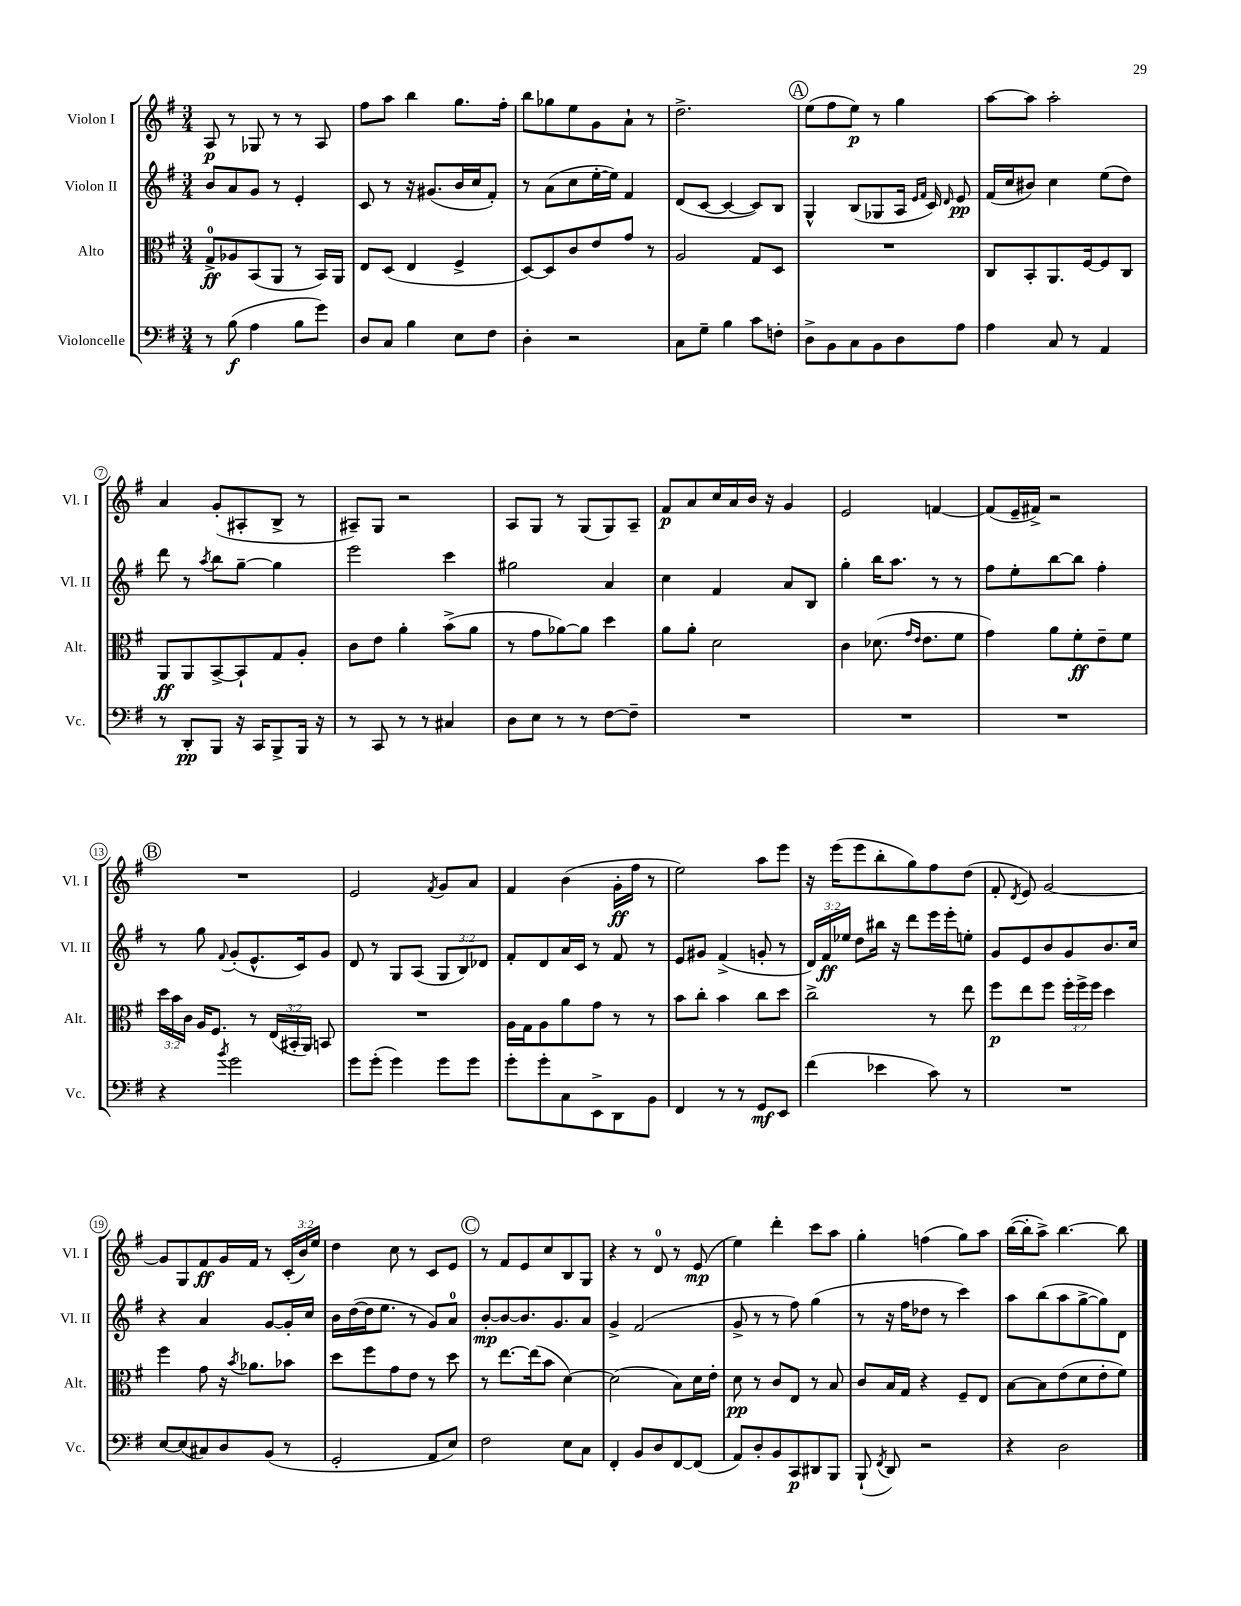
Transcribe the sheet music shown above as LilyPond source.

<<
\new StaffGroup <<
\new Staff = "s0" \with { instrumentName = "Violon I" shortInstrumentName = "Vl. I" } {
    \clef treble \key g \major \numericTimeSignature \time 3/4 \override Staff.TupletNumber.text = #tuplet-number::calc-fraction-text
    \autoBeamOff a8\p r8 ges8 r8 r8 a8 |
    fis''8[ a''8] b''4 g''8.[ fis''16]-. |
    b''8[ ges''8 e''8 g'8 a'8]-! r8 |
    d''2.-> |
    \mark \markup { \circle "A" } e''8[( fis''8 e''8]\p) r8 g''4 |
    a''8[~ a''8] a''2-. |
    a'4 g'8[-.( ais8-. b8]-> r8 |
    ais8[--) g8] r2 |
    a8[ g8] r8 g8[( g8) a8]-- |
    fis'8[\p a'8 c''16 a'16 b'16] r16 g'4 |
    e'2 f'4~ |
    f'8[( e'16-- fis'16]->) r2 |
    \mark \markup { \circle "B" } R2. |
    e'2 \acciaccatura { fis'8 } g'8[ a'8] |
    fis'4 b'4( g'16[-.\ff fis''16] r8 |
    e''2) a''8[ e'''8] |
    r16 e'''16[( e'''8 b''8-. g''8) fis''8 d''8]( |
    fis'8-. \acciaccatura { d'8 } e'8) g'2~ |
    g'8[ g8 fis'8\ff g'16 fis'16] r8 \tuplet 3/2 { c'16[-.( b'16) e''16] } |
    d''4 c''8 r8 c'8[ e'8] |
    \mark \markup { \circle "C" } r8 fis'8[ e'8 c''8 b8 g8] |
    r4 r8 d'8-0 r8 e'8\mp( |
    e''4) d'''4-. c'''8[ a''8] |
    g''4-. f''4( g''8[) a''8] |
    b''16[~( b''16-. a''8]->) b''4.~ b''8 \bar "|." |
}
\new Staff = "s1" \with { instrumentName = "Violon II" shortInstrumentName = "Vl. II" } {
    \clef treble \key g \major \numericTimeSignature \time 3/4 \override Staff.TupletNumber.text = #tuplet-number::calc-fraction-text
    \autoBeamOff b'8[ a'8 g'8] r8 e'4-. |
    c'8 r8 r16 gis'8.[( b'16 c''16 fis'8]-.) |
    r8 a'8[( c''8 e''16~-. e''16]) fis'4 |
    d'8[( c'8]~ c'4~ c'8[) b8] |
    \mark \markup { \circle "A" } g4-^ b8[( ges8 a16] \grace { e'16[ fis'16] } c'16) \grace { d'16 } e'8\pp |
    fis'16[( c''16 bis'8]) c''4 e''8[( d''8]) |
    d'''8 r8 \acciaccatura { a''8 } b''8[ g''8]~-- g''4 |
    e'''2 c'''4 |
    gis''2 a'4 |
    c''4 fis'4 a'8[ b8] |
    g''4-. b''16[ a''8.] r8 r8 |
    fis''8[ e''8-. b''8~ b''8] fis''4-. |
    \mark \markup { \circle "B" } r8 g''8 \appoggiatura { fis'8 } g'8[-.( e'8.-^ c'16) g'8] |
    d'8 r8 g8[ a8]( \tuplet 3/2 { g8[ b8) des'8] } |
    fis'8[-. d'8 a'16 c'16] r8 fis'8 r8 |
    e'8[ gis'8] fis'4->( g'8-. r8 |
    \tuplet 3/2 { d'16[) fis'16\ff ees''16] } d''8[ bis''16] r16 d'''8[ e'''16 e'''16-. e''8]-. |
    g'8[ e'8 b'8 g'8 b'8. c''16] |
    r4 a'4 g'8[~ g'16-. c''16] |
    b'16[ d''16~( d''16 e''8.] r8 g'8[) a'8]-0 |
    \mark \markup { \circle "C" } b'8[~-.\mp b'8~ b'8. g'8. a'8] |
    g'4-> fis'2( |
    g'8-> r8 r8 fis''8) g''4( |
    r8 r16 fis''16[ des''8] r8 c'''4) |
    a''8[ b''8( a''8 g''8~-> g''8) d'8] \bar "|." |
}
\new Staff = "s2" \with { instrumentName = "Alto" shortInstrumentName = "Alt." } {
    \clef alto \key g \major \numericTimeSignature \time 3/4 \override Staff.TupletNumber.text = #tuplet-number::calc-fraction-text
    \autoBeamOff g8[-0->\ff aes8 b,8( a,8] r8 b,16[) a,16] |
    e8[ d8]( e4 fis4-> |
    d8[~) d8 c'8 e'8 g'8] r8 |
    a2 g8[ d8] |
    \mark \markup { \circle "A" } R2. |
    c8[ b,8-. a,8. fis16~ fis8 c8] |
    a,8[\ff a,8 b,8~-> b,8-! g8 a8]-. |
    c'8[ e'8] a'4-. b'8[->( a'8] |
    r8 g'8[ aes'8~) aes'8] d''4 |
    a'8[ a'8]-. d'2 |
    c'4 des'8.( \grace { g'16[ e'16] } e'8.[ fis'8] |
    g'4) a'8[ fis'8-.\ff e'8-- fis'8] |
    \mark \markup { \circle "B" } \tuplet 3/2 { d''16[ b'16 c'16] } a16[ fis8.] r8 \tuplet 3/2 { e16[( bis,16-. a,16]) } b,8 |
    R2. |
    a16[ g16 a8 a'8 g'8] r8 r8 |
    b'8[ c''8]-. b'4 c''8[ d''8] |
    c''2-> r8 e''8 |
    fis''8[\p e''8 fis''8] \tuplet 3/2 { fis''16[-. fis''16-> fis''16] } d''4 |
    fis''4 g'8 r16 \acciaccatura { b'8 } aes'8.[ bes'8] |
    d''8[ fis''8 g'8 e'8] r8 d''8 |
    \mark \markup { \circle "C" } r8 e''8.[~ e''16( b'8] d'4~) |
    d'2( b8[) d'16 e'16]-. |
    d'8\pp r8 c'8[ e8] r8 b8 |
    c'8[ b16 g16] r4 fis8[-- e8] |
    b8[~ b8 e'8( d'8 e'8-. fis'8]) \bar "|." |
}
\new Staff = "s3" \with { instrumentName = "Violoncelle" shortInstrumentName = "Vc." } {
    \clef bass \key g \major \numericTimeSignature \time 3/4
    \autoBeamOff r8 b8\f( a4 b8[ g'8]) |
    d8[ c8] b4 e8[ fis8] |
    d4-. r2 |
    c8[ g8]-- b4 c'8[ f8]-. |
    \mark \markup { \circle "A" } d8[-> b,8 c8 b,8 d8 a8] |
    a4 c8 r8 a,4 |
    r8 d,8[-.\pp b,,8] r16 c,16[ b,,8-> b,,16] r16 |
    r8 c,8 r8 r8 cis4 |
    d8[ e8] r8 r8 fis8[~ fis8]-- |
    R2. |
    R2. |
    R2. |
    \mark \markup { \circle "B" } r4 \acciaccatura { b'8 } g'2 |
    g'8[ g'8]-.( g'4) g'8[ g'8] |
    g'8[-. g'8-. c8 e,8-> d,8 b,8] |
    fis,4 r8 r8 g,8[\mf e,8] |
    fis'4( ees'4 c'8) r8 |
    R2. |
    e8[~ e8( cis8) d8 b,8]( r8 |
    g,2-. a,8[ e8]) |
    \mark \markup { \circle "C" } fis2 e8[ c8] |
    fis,4-. b,8[ d8 fis,8~ fis,8]( |
    a,8[) d8-. b,8 c,8\p dis,8 b,,8] |
    b,,8-!( \acciaccatura { fis,8 } d,8) r2 |
    r4 d2 \bar "|." |
}
>>
>>
\layout { \context { \Score \override BarNumber.stencil = #(make-stencil-circler 0.1 0.3 ly:text-interface::print) } }
